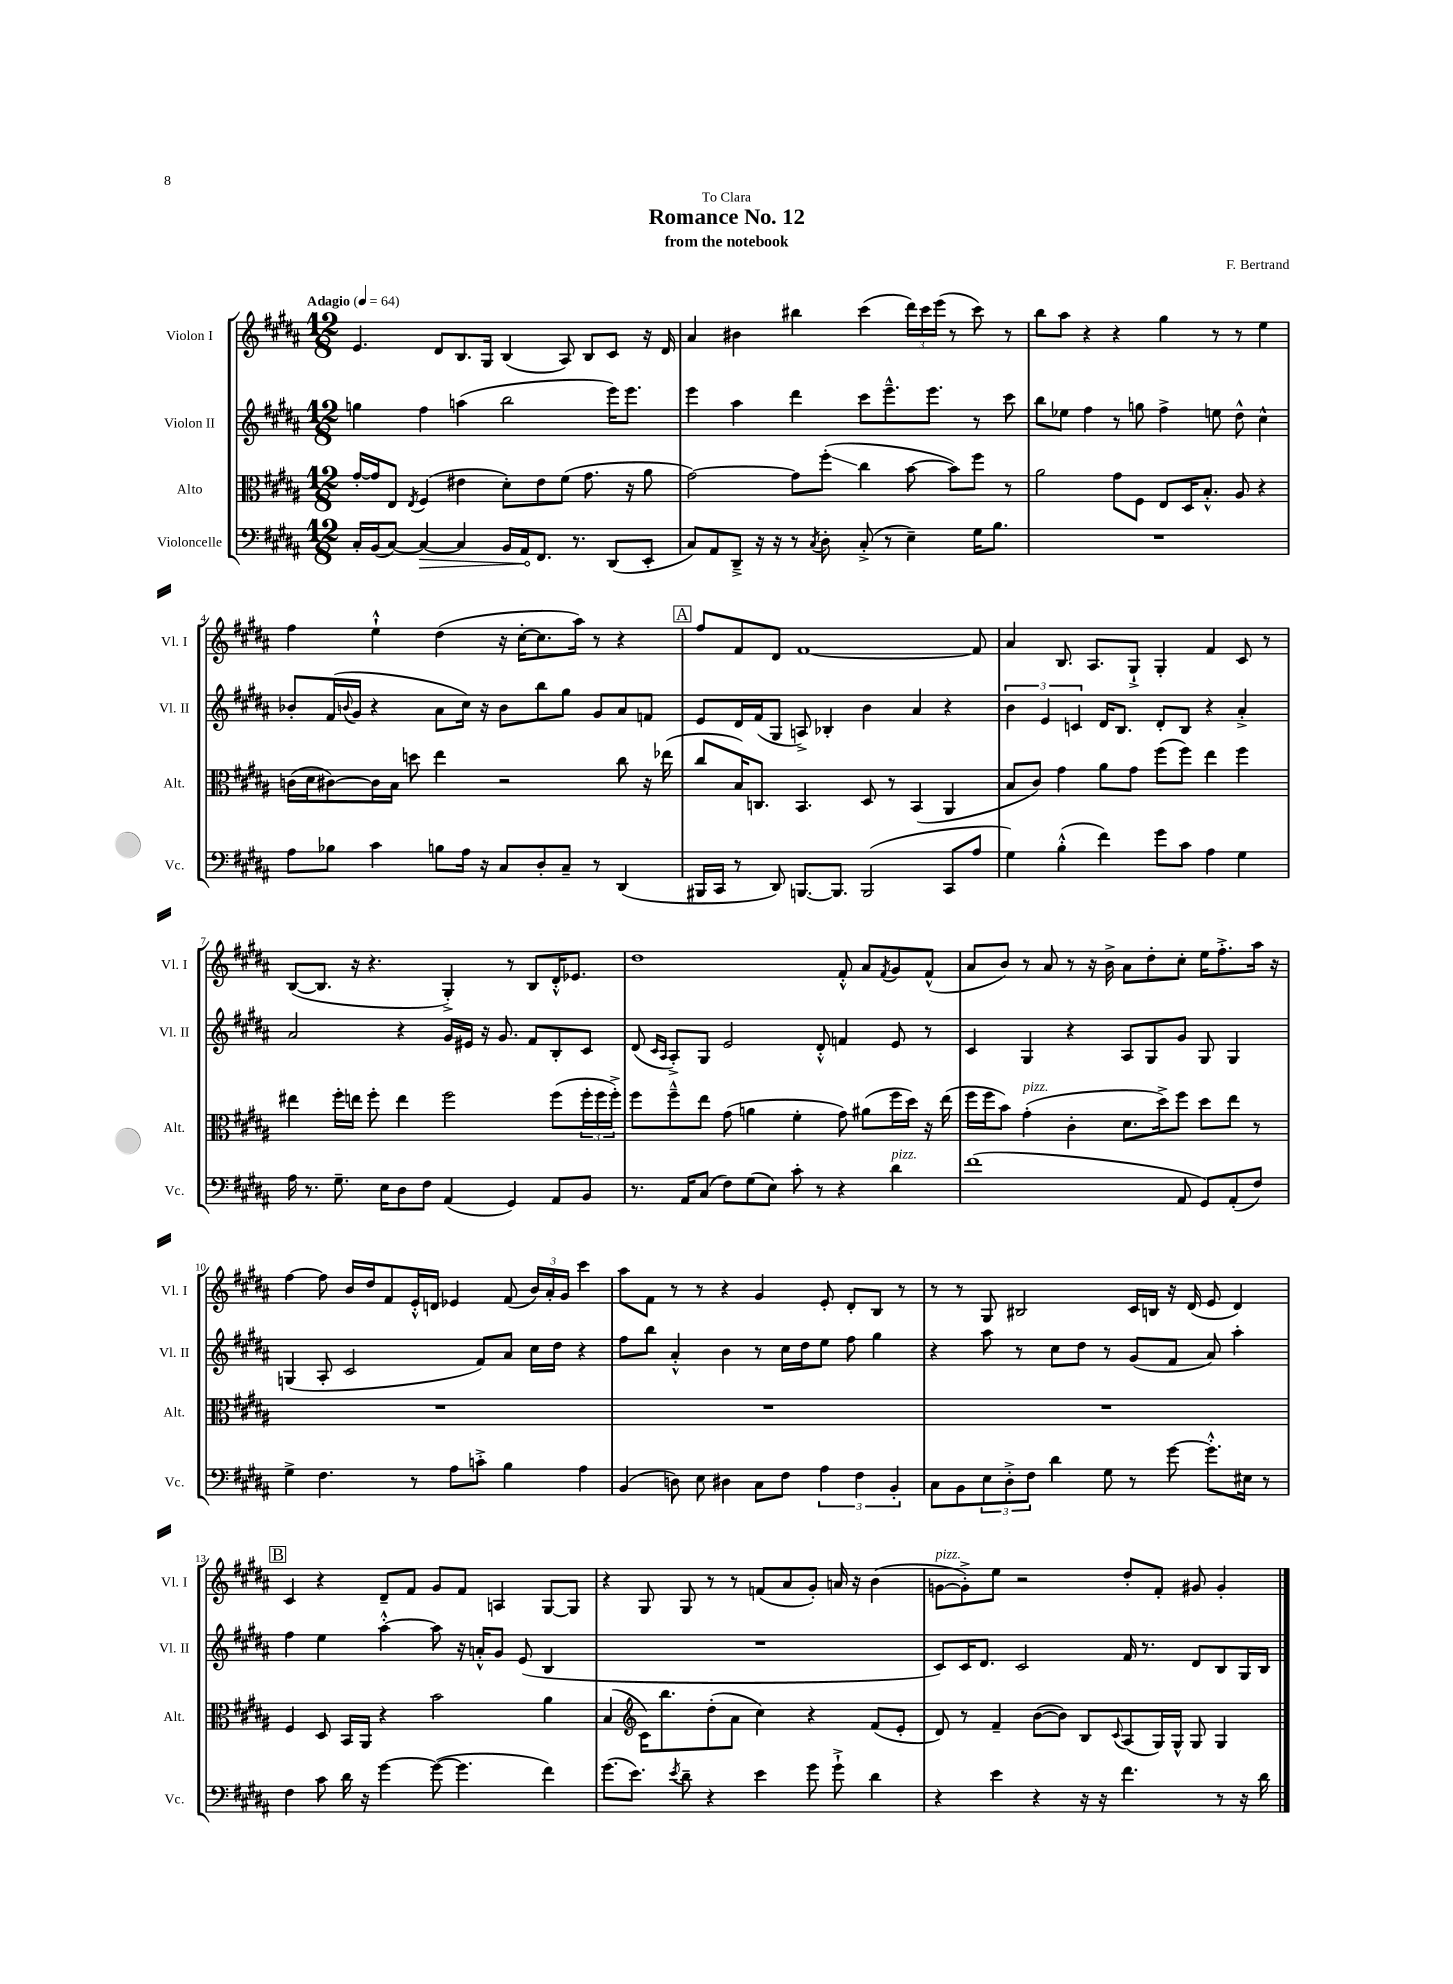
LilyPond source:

\header { title = "Romance No. 12" composer = "F. Bertrand" subtitle = "from the notebook" dedication = "To Clara" }
<<
\new StaffGroup <<
\new Staff = "s0" \with { instrumentName = "Violon I" shortInstrumentName = "Vl. I" } {
    \clef treble \key b \major \numericTimeSignature \time 12/8 \tempo "Adagio" 4 = 64
    e'4. dis'8 b8. gis16 b4( ais8) b8 cis'8 r16 dis'16 |
    ais'4 bis'4 bis''4 cis'''4( \tuplet 3/2 { dis'''16) cis'''16 e'''16( } r8 cis'''8) r8 |
    b''8 ais''8 r4 r4 gis''4 r8 r8 e''4 |
    fis''4 e''4-!-^ dis''4( r16 cis''16~-. cis''8. ais''16) r8 r4 |
    \mark \markup { \box "A" } fis''8 fis'8 dis'8 fis'1~ fis'8 |
    ais'4 b8. ais8. gis8-!-> gis4-. fis'4 cis'8 r8 |
    b8~( b8. r16 r4. gis4-.->) r8 b8 dis'16-.-^ ees'8. |
    dis''1 fis'8-.-^ ais'8 \acciaccatura { fis'8 } gis'8 fis'8-^( |
    ais'8 b'8) r8 ais'8 r8 r16 b'16-> ais'8 dis''8-. cis''8-. e''16 fis''8.-.-> ais''16 r16 |
    fis''4~ fis''8 b'16 dis''16 fis'8 e'16-.-^ d'16 ees'4 fis'8( \tuplet 3/2 { b'16) ais'16-. gis'16 } cis'''4 |
    ais''8 fis'8 r8 r8 r4 gis'4 e'8-. dis'8-. b8 r8 |
    r8 r8 gis8 bis2 cis'16 b16 r16 dis'16( e'8 dis'4) |
    \mark \markup { \box "B" } cis'4 r4 dis'8-- fis'8 gis'8 fis'8 a4 gis8~ gis8 |
    r4 gis8 gis8 r8 r8 f'8( ais'8 gis'8-.) a'16 r16 b'4( |
    g'8~^\markup { \italic "pizz." } g'8-.->) e''8 r2 dis''8-. fis'8-. gis'8 gis'4-. \bar "|." |
}
\new Staff = "s1" \with { instrumentName = "Violon II" shortInstrumentName = "Vl. II" } {
    \clef treble \key b \major \numericTimeSignature \time 12/8
    g''4 fis''4 a''4( b''2 e'''16) e'''8. |
    e'''4 ais''4 dis'''4 cis'''8 e'''8.---^ e'''8. r8 cis'''8 |
    b''8 ees''8 fis''4 r8 g''8 fis''4-> e''8 dis''8-^ cis''4-^ |
    bes'8-. fis'16( \appoggiatura { b'8 } gis'16 r4 ais'8 cis''16) r16 b'8 b''8 gis''8 gis'8 ais'8 f'8 |
    \mark \markup { \box "A" } e'8 dis'16 fis'16( gis8 a8->) bes4-. b'4 ais'4 r4 |
    \tuplet 3/2 { b'4 e'4 c'4 } dis'16 b8. dis'8-. b8 r4 ais'4-.-> |
    ais'2 r4 gis'16 eis'16 r16 gis'8. fis'8 b8-. cis'8 |
    dis'8( \grace { cis'16 ais16 } ais8-.->) gis8 e'2 dis'8-.-^ f'4 e'8 r8 |
    cis'4 gis4 r4 ais8 gis8 gis'8 gis8 gis4 |
    g4( ais8-. cis'2 fis'8) ais'8 cis''16 dis''16 r4 |
    fis''8 b''8 ais'4-.-^ b'4 r8 cis''16 dis''16 e''8 fis''8 gis''4 |
    r4 ais''8 r8 cis''8 dis''8 r8 gis'8( fis'8 ais'8) ais''4-. |
    \mark \markup { \box "B" } fis''4 e''4 ais''4~-.-^ ais''8 r16 a'16-.-^ gis'8 e'8( b4 |
    R1. |
    cis'8) cis'16 dis'8. cis'2 fis'16 r8. dis'8 b8 gis16 b16 \bar "|." |
}
\new Staff = "s2" \with { instrumentName = "Alto" shortInstrumentName = "Alt." } {
    \clef alto \key b \major \numericTimeSignature \time 12/8
    gis'16~-. gis'16 e8 \acciaccatura { e8 } fis4( eis'4 dis'8-.) eis'8 fis'8( gis'8. r16 ais'8 |
    gis'2~) gis'8 fis''8-.\glissando( cis''4 b'8~ b'8) fis''8 r8 |
    ais'2 gis'8 fis8 e8 dis16 b8.-.-^ ais8 r4 |
    c'16( dis'16 cis'8~) cis'16 b16 d''8 e''4 r2 cis''8 r16 ees''16( |
    \mark \markup { \box "A" } cis''8 b16) c8. b,4. dis8 r8 b,4( ais,4 |
    b8 cis'8) gis'4 ais'8 gis'8 fis''8( fis''8) e''4 fis''4 |
    eis''4 fis''16-. e''16 fis''8-. e''4 fis''2 fis''8( \tuplet 3/2 { fis''16-. fis''16 fis''16-.->) } |
    fis''8 fis''8---^ e''8 gis'8( a'4 fis'4-. gis'8) ais'8( fis''16 dis''16) r16 e''16( |
    fis''16 fis''16 b'8) gis'4-.^\markup { \italic "pizz." }( cis'4-. dis'8. dis''16->) fis''8 dis''8 e''8 r8 |
    R1. |
    R1. |
    R1. |
    \mark \markup { \box "B" } fis4 dis8 b,16 ais,16 r4 b'2 ais'4 |
    b4( \clef treble cis'16) b''8. dis''8-.( ais'8 cis''4) r4 fis'8( e'8-. |
    dis'8) r8 fis'4-- b'8~( b'8) b8 \appoggiatura { cis'8 } ais8( gis16) gis16-^ gis8 gis4 \bar "|." |
}
\new Staff = "s3" \with { instrumentName = "Violoncelle" shortInstrumentName = "Vc." } {
    \clef bass \key b \major \numericTimeSignature \time 12/8
    cis16-. b,16( cis8~) \once \override Hairpin.circled-tip = ##t cis4~\> cis4 b,16 ais,16\! fis,8. r8. dis,8( e,8-. |
    cis8) ais,8 dis,8---> r16 r16 r8 \acciaccatura { cis8 } dis8-. cis8-.->( r8 e4--) gis16 b8. |
    R1. |
    ais8 bes8 cis'4 b8 ais16 r16 cis8 dis8-. cis8-- r8 dis,4( |
    \mark \markup { \box "A" } bis,,16 cis,16 r8 dis,8) b,,8.~ b,,8. b,,2( cis,8 ais8 |
    gis4) b4-.-^( fis'4) gis'8 cis'8 ais4 gis4 |
    ais16 r8. gis8.-- e16 dis8 fis8 ais,4( gis,4) ais,8 b,8 |
    r8. ais,16 cis8( fis8) gis8( e8) cis'8-. r8 r4 dis'4^\markup { \italic "pizz." } |
    fis'1( ais,8 gis,8) ais,8-.( fis8) |
    gis4-> fis4. r8 ais8 c'8-.-> b4 ais4 |
    b,4( d8) e8 dis4 cis8 fis8 \tuplet 3/2 { ais4 fis4 b,4-. } |
    cis8 b,8 \tuplet 3/2 { e8 dis8-.-> fis8 } dis'4 gis8 r8 gis'8~ gis'8.-.-^ eis16 r8 |
    \mark \markup { \box "B" } fis4 cis'8 dis'16 r16 gis'4~ gis'8~( gis'4. fis'4) |
    gis'8.( e'8.) \acciaccatura { e'8 } dis'8-- r4 e'4 gis'8 gis'8-!-> dis'4 |
    r4 e'4 r4 r16 r16 fis'4. r8 r16 dis'16 \bar "|." |
}
>>
>>
